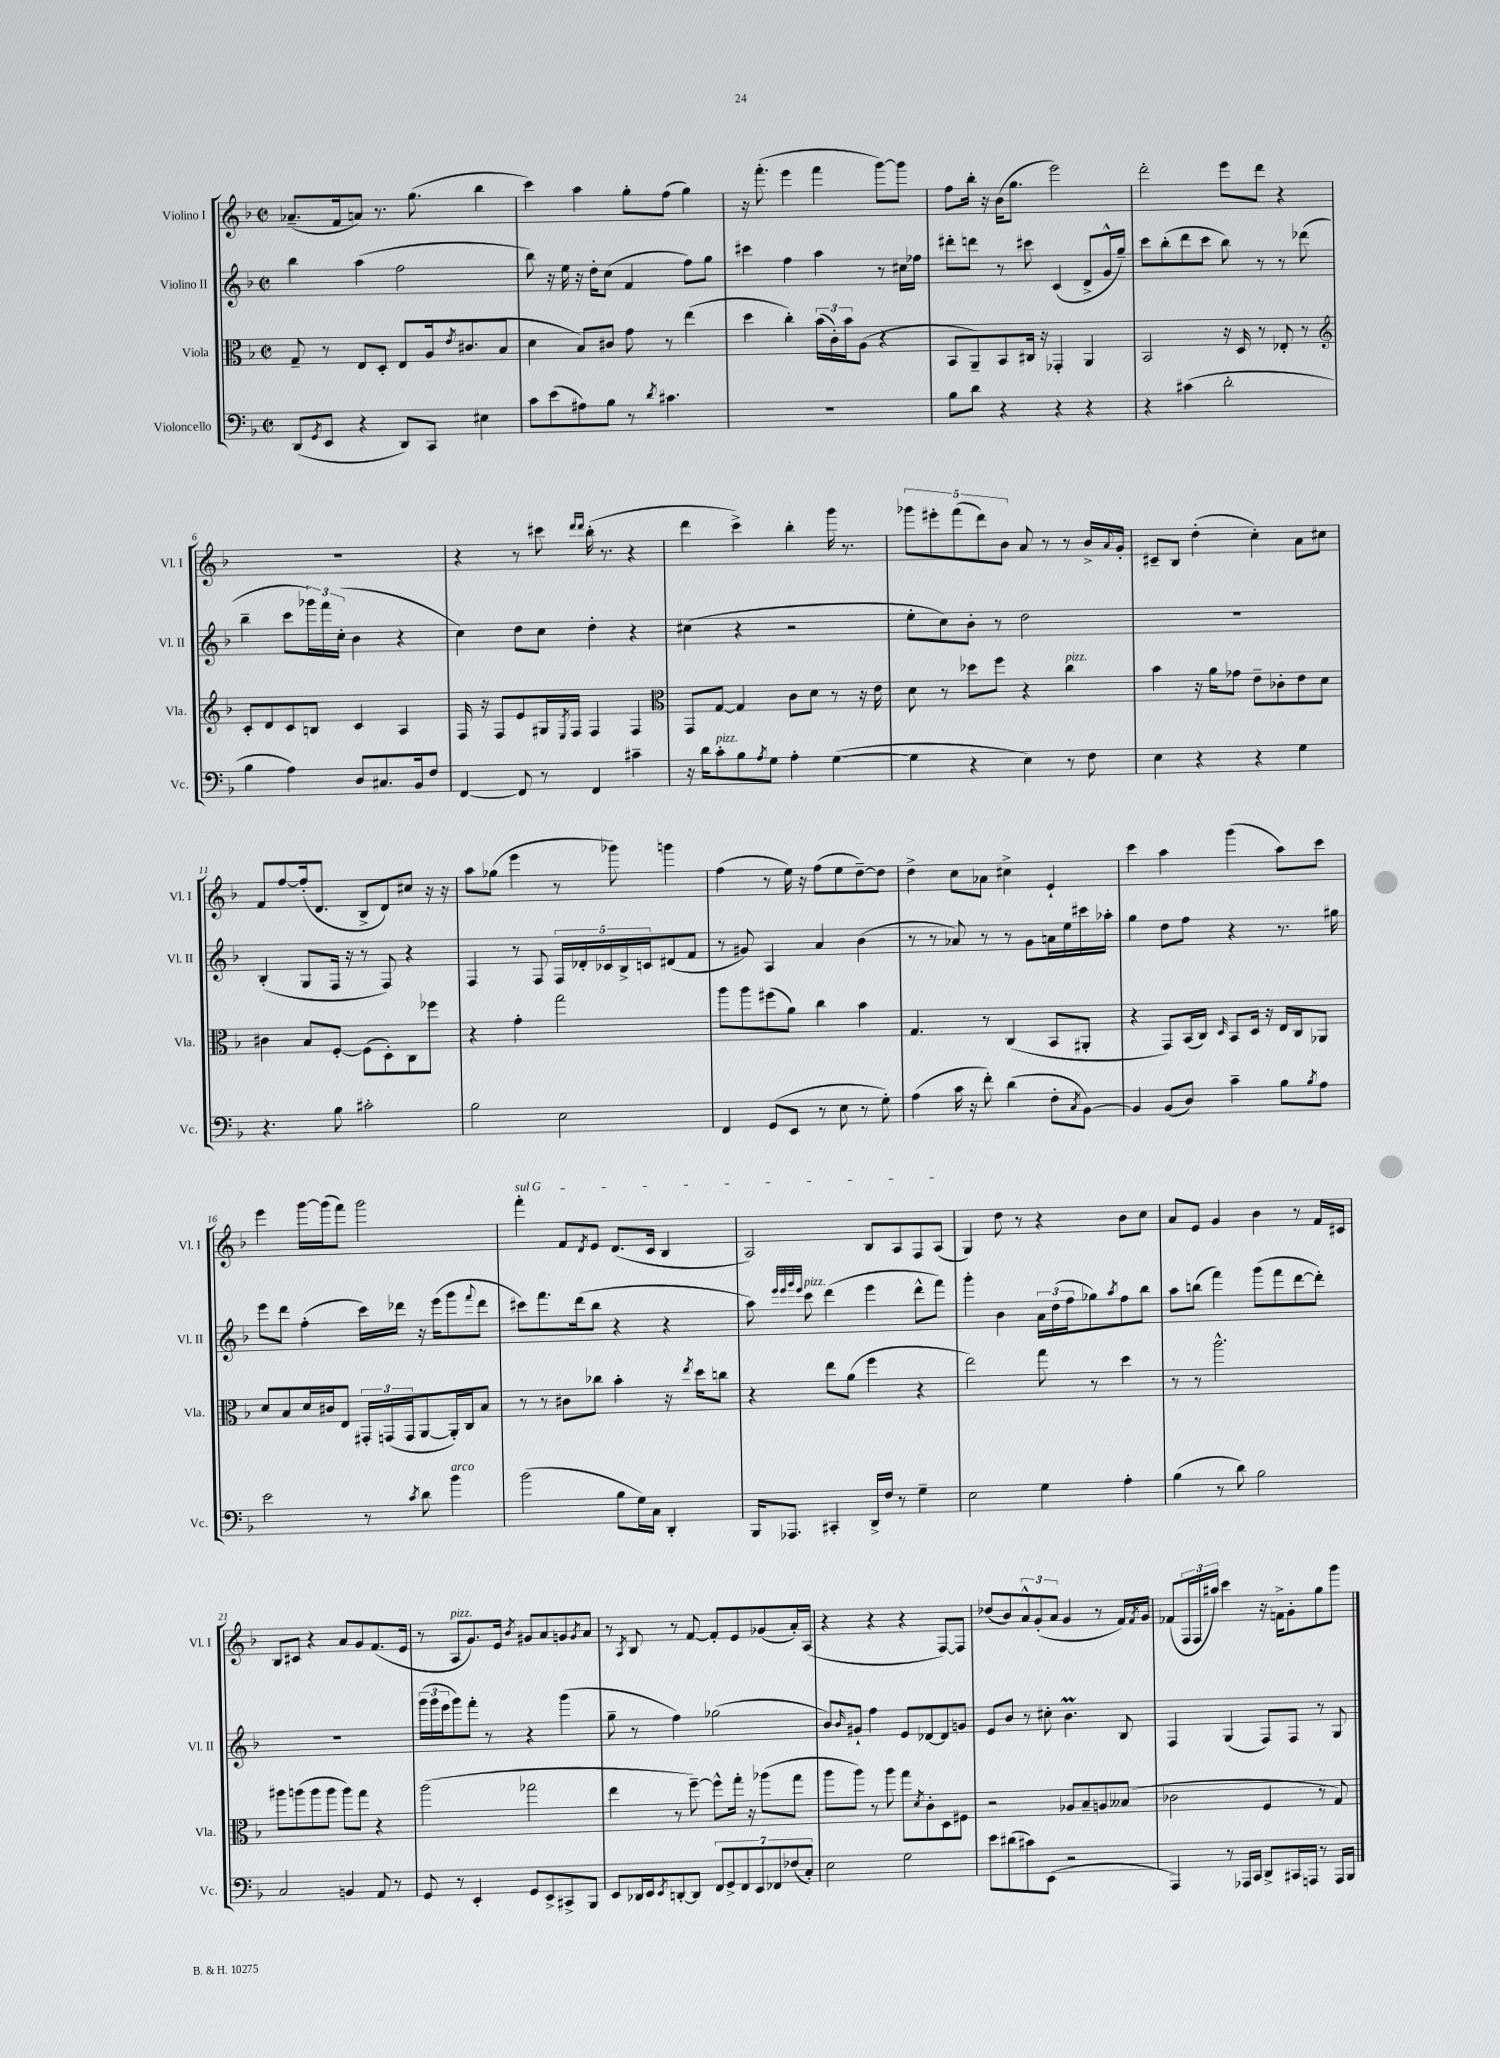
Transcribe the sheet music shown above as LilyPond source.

<<
\new StaffGroup <<
\new Staff = "s0" \with { instrumentName = "Violino I" shortInstrumentName = "Vl. I" } {
    \clef treble \key f \major \defaultTimeSignature \time 2/2
    aes'8.--( f'16 a'8) r8. g''8.( bes''4 |
    c'''4) a''4 g''8-. f''8( g''4) |
    r16 f'''8.-.( e'''4 f'''4 g'''8~) g'''8 |
    f''8 bes''16-. r16 bes'16( g''8. e'''2) |
    d'''2-. e'''8 d'''8 r4 |
    R1 |
    r4 r8 cis'''8 \grace { d'''16 d'''16 } bes''16-.( r8. r4 |
    d'''4 c'''4->) bes''4-. g'''16 r8. |
    \tuplet 5/4 { ges'''8 eis'''8-. f'''8( d'''8) bes'8 } a'8 r8 r8 bes'16-> \appoggiatura { a'8 } g'16-. |
    cis'8-- bes8 d''4-.( c''4-.) a'8 cis''8 |
    f'8 f''8~ f''16-.( d'8. bes8-> d'8) cis''8 r16 r16 |
    a''8 ges''8( e'''4 r8 ges'''8) g'''4 |
    f''4( r8 e''16) r16 f''8( e''8 d''8~--) d''8 |
    d''4-> c''8 aes'8 cis''4-> e'4-! |
    c'''4 a''4 g'''4( a''8) c'''8 |
    e'''4 g'''16~ g'''16( f'''8) g'''2 |
    \once \override TextSpanner.bound-details.left.text = \markup { \italic "sul G" } f'''4-.\startTextSpan f'8 \acciaccatura { d'8 } e'8 d'8.( c'16 bes4 |
    a2) bes8 a8 f8 a8\stopTextSpan( |
    g4) d''8 r8 r4 bes'8 c''8 |
    a'8 e'8 g'4 bes'4 r8 f'16 cis'16 |
    bes8 cis'8 r4 a'8 g'8 f'8.( e'16 |
    r8 a8^\markup { \italic "pizz." } g'8.) e'16 \acciaccatura { bes'8 } gis'8 a'8 g'8 \acciaccatura { g'8 } a'8 |
    r8 \acciaccatura { a8 } bes8 r8 f'8~ f'8-. e'8 ges'8( a'16-.) a16( |
    r4 r4 r4 f8~) f8 |
    des''8( bes'8) \tuplet 3/2 { a'8-^ g'8-.( a'8 } g'4 r8 f'16) \acciaccatura { f'8 } g'16 |
    fes'8( \tuplet 3/2 { f16 f16 ais''16) } c'''4 r16 f'16-> g'8-. g''8 g'''8 \bar "|." |
}
\new Staff = "s1" \with { instrumentName = "Violino II" shortInstrumentName = "Vl. II" } {
    \clef treble \key f \major \defaultTimeSignature \time 2/2
    bes''4 a''4( f''2 |
    bes''8) r16 e''16 r16 d''16-. c''8( f'4 f''8) g''8 |
    cis'''4 f''4 a''4 r8 cis''16 fes''16 |
    dis'''8-. d'''8 r8 cis'''8 c'4( d'8-> g'16-^ g''16--) |
    c'''8 bes''8-.( d'''8 c'''8 bes''8) r8 r8 des'''8( |
    bes''4-- c'''8 \tuplet 3/2 { ges'''16) f'''16 c''16-.( } bes'4 r4 |
    c''4) d''8 c''8 d''4-. r4 |
    cis''4( r4 r2 |
    e''8-. c''8) bes'8-. r8 d''2 |
    R1 |
    bes4-.( g8 f16 r16 r8 f8) r4 |
    f4 r8 f8 \tuplet 5/4 { f16 des'16-. ces'16 bes16-> c'16 } dis'8( f'8 |
    r8 gis'8) a4 a'4 bes'4( |
    r8 r8 aes'8) r8 r8 g'8 a'16 e''16 cis'''16 aes''16-. |
    g''4 d''8 f''8 r4 r8. gis''16 |
    e'''8 d'''8 f''4-.( c'''16) des'''16 r16 e'''16( g'''8 \appoggiatura { f'''8 } des'''8 |
    cis'''8) f'''8. d'''16( bes''8 r4 r4 |
    a''8) \grace { e'''32 e'''32 g'''32 e'''32 } c'''8^\markup { \italic "pizz." } d'''4( e'''4 d'''8-^ f'''8) |
    g'''4-. bes'4 \tuplet 3/2 { a'16 d''16( f''16 } ges''8) \acciaccatura { a''8 } f''8 bes''8 |
    a''8 b''8( f'''4) g'''8( f'''8 d'''8~ d'''8-.) |
    R1 |
    \tuplet 3/2 { g'''16( g'''16 e'''16 } g'''8) f'''8-. r8 r4 g'''4( |
    g''8-- r8 f''4) ges''2( |
    bes'8) \grace { bes'16 } gis'8-! f''4 e'8 des'8~ des'8 g'8 |
    e'8 bes'8 r8 cis''8-. bes'4.\prall bes8 |
    f4 g4( f8) f8 r8 g8 \bar "|." |
}
\new Staff = "s2" \with { instrumentName = "Viola" shortInstrumentName = "Vla." } {
    \clef alto \key f \major \defaultTimeSignature \time 2/2
    g8-- r8 e8 d8-. e8 a16 \acciaccatura { e'8 } cis'8.( bes8 |
    d'4 bes8) cis'8 g'8 r8 e''4( |
    d''4 c''4-.) \tuplet 3/2 { bes'16( c'16-.) bes'16 } a8( r4 |
    bes,8 a,8--) bes,8 cis16 r16 ges,4-. a,4 |
    bes,2 r16 d16 r8 ees8-. r8 |
    \clef treble c'8-. d'8 c'8 b8 c'4 a4 |
    f16 r16 f8 e'8 gis16 \acciaccatura { e8 } f16 f4 f4 |
    \clef alto g,8 g8~ g4 c'8 d'8 r8 r16 e'16 |
    d'8 r8 des''8 f''8 r4 c''4^\markup { \italic "pizz." } |
    bes'4 r16 a'16 ges'8 e'8-- ces'8-. e'8 d'8 |
    cis'4 bes8 f8~-. f8( d8-.) c8 fes''8 |
    r4 g'4-. g''2 |
    a''8 a''8 fis''8( a'8) c''4 bes'4 |
    g4. r8 c4( bes,8 ais,8-. |
    r4 g,8) bes,16( c16) \grace { d16 } bes,8 d16 r16 e16 c16 aes,8 |
    d'8 bes8 d'16 cis'16 e8 \tuplet 3/2 { gis,16-. g,16( g,16 } a,8~ a,16-.) c16 bes8 |
    r8 r8 cis'8 ces''8 bes'4-. r16 \acciaccatura { e''8 } d''16 c''8 |
    r4 e''8 a'8( f''4 r4 |
    e''2) g''8 r8 d''4 |
    r8 r8 a''2.-^ |
    ais''8 a''8( a''8 a''8 a''8) g''8 r4 |
    a''2( ges''2 |
    e''4 r8 f''8~--) f''8-^ g''16-. r16 aes''8( g''8 |
    a''8 a''8) r8 a''8 g''8 \acciaccatura { d'8 } c'8-. d8 fis8 |
    r2 aes8 bes8-- a8 beses8( |
    ces'2 f4 r8 g8) \bar "|." |
}
\new Staff = "s3" \with { instrumentName = "Violoncello" shortInstrumentName = "Vc." } {
    \clef bass \key f \major \defaultTimeSignature \time 2/2
    d,8( \acciaccatura { g,8 } e,8 r4 d,8) c,8 eis4 |
    c'8 e'8( ais8) bes8 r8 \acciaccatura { d'8 } cis'4. |
    R1 |
    bes8 d'8 r4 r4 r4 |
    r4 cis'4( d'2-. |
    bes4 a4) d8 cis8. bes,16 f8 |
    f,4~ f,8 r8 f,4 cis'4-- |
    r16 d'16 c'8-.^\markup { \italic "pizz." } bes8 \acciaccatura { a8 } g8 a4-. g4~( |
    g4 r4 e4) r8 f8 |
    e4 r4 r4 g4 |
    r4. bes8 cis'2-. |
    bes2 e2 |
    f,4 g,8( e,8 r8 e8 r8 g8-.) |
    a4( c'16 r16 f'8-.) d'4( f8-. \acciaccatura { c8 } bes,8~) |
    bes,4 bes,8( d8) c'4-- bes8 \acciaccatura { bes8 } a8 |
    e'2 r8 \acciaccatura { c'8 } d'8 bes'4^\markup { \italic "arco" } |
    bes'2( bes8 g16) c16 d,4-. |
    bes,,16 aes,,8. cis,4-. d,16-> f16 r8 g4-- |
    e2 g4 a4-. |
    bes4( r8 d'8) bes2 |
    c2 b,4 a,8 r8 |
    g,8 r8 e,4-. g,8 e,8-> cis,8-> bes,,8 |
    e,8 des,16 e,16 \acciaccatura { e,8 } d,8~-. d,8 \tuplet 7/4 { f,8 g,8-> f,8 e,8 fes,8 fes8( c8-.) } |
    e2 g2 |
    e'8 dis'8( cis'8) e,8( r2 |
    a,,4) r8 aes,,16 c,16 d,8-> cis,16 a,,16 r8 a,,16 bes,,16 \bar "|." |
}
>>
>>
